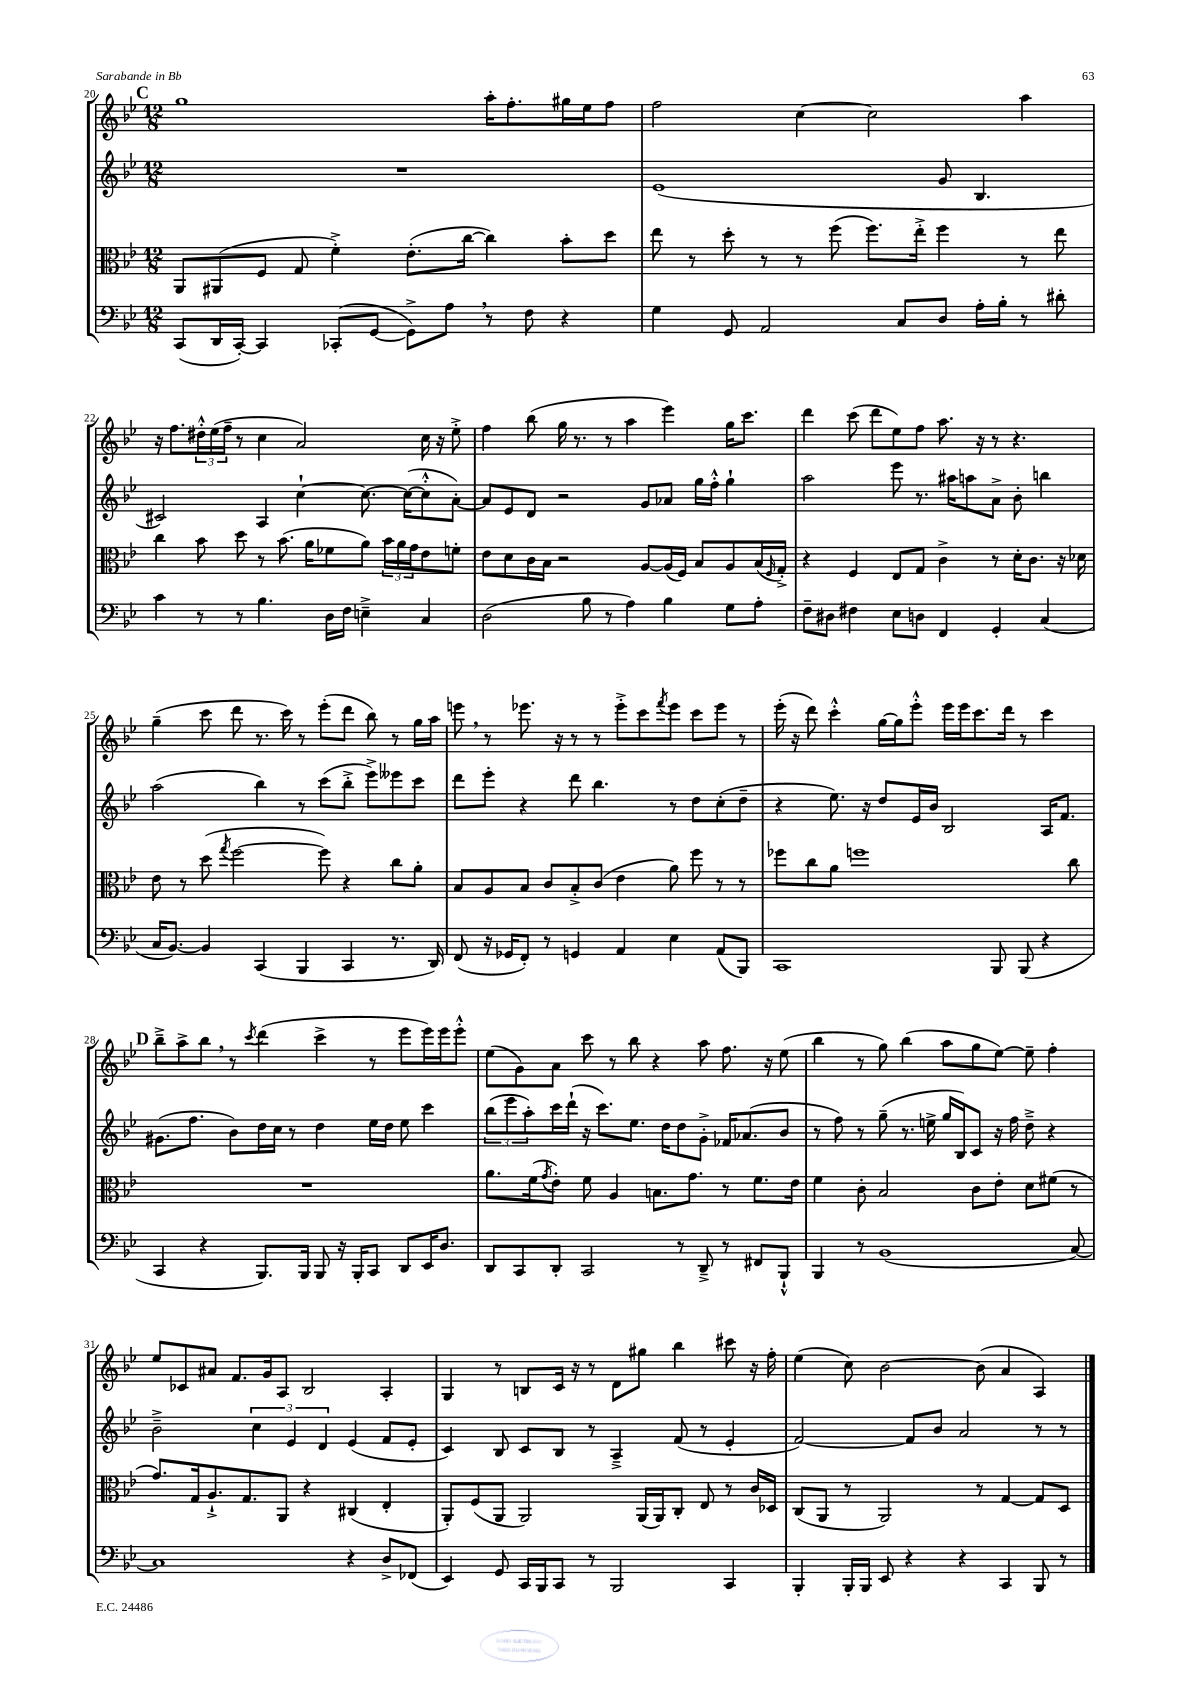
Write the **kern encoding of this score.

**kern	**kern	**kern	**kern
*staff4	*staff3	*staff2	*staff1
*clefF4	*clefC3	*clefG2	*clefG2
*k[b-e-]	*k[b-e-]	*k[b-e-]	*k[b-e-]
*M12/8	*M12/8	*M12/8	*M12/8
(8CC	8AA	1.r	1gg
16DD	(8AA#	.	.
[16CC')	.	.	.
4CC]	8F	.	.
.	8G	.	.
(8CC-'	4f'^)	.	.
[8GG	.	.	.
8GG^])	(8.e-'	.	.
8A	.	.	.
.	[16cc	.	.
8r	4cc])	.	16aa'
.	.	.	8.ff'
8F	.	.	.
4r	8b-'	.	16gg#
.	.	.	16ee-
.	8dd	.	8ff
=	=	=	=
4G	8ee-	(1e-	2ff
.	8r	.	.
8GG	8dd'	.	.
2AA	8r	.	.
.	8r	.	[4cc
.	(8ff	.	.
.	8.ff)	.	2cc]
8C	.	.	.
.	16ee-'^	.	.
8D	4ff	8g	.
16A'	.	4.B-	.
16B-'	.	.	.
8r	8r	.	4aa
8d#'	8ee-	.	.
=	=	=	=
4c	4cc	2c#)	16r
.	.	.	8.ff
8r	8b-	.	24dd#'^^
.	.	.	(24ee-
.	.	.	24ff~
8r	8dd	.	8r
4.B-	8r	4A	4cc
.	(8.b-	.	.
.	.	[4cc`	2a)
.	16a	.	.
16D	8f-	.	.
16F	.	.	.
4E~^	8a)	8.cc_	.
.	24b-	.	.
.	24a	.	.
.	.	(16cc_	.
.	24g	.	.
4C	8e-	8cc'^^]	16cc
.	.	.	16r
.	8f'	[8a')	8ee-'^
=	=	=	=
(2D	8e-	8a]	4ff
.	8d	8e-	.
.	16c	8d	(8bb-
.	16B-	.	.
.	2r	2r	16gg
.	.	.	8.r
8B-	.	.	.
8r	.	.	8r
4A)	.	.	4aa
.	[8A	8g	.
4B-	(16A]	8a-	4eee-)
.	16F)	.	.
.	8B-	16gg	.
.	.	16ff'^^	.
8G	8A	4gg`	16gg
.	.	.	8.ccc
8A'	(16B-	.	.
.	16qqF	.	.
.	16G'^)	.	.
=	=	=	=
8F~	4r	2aa	4ddd
8D#	.	.	.
4F#	4F	.	(8ccc
.	.	.	8ddd
8E-	8E-	8eee-	8ee-)
8D	8G	8.r	8ff
4FF	4c^	.	8.aa
.	.	16aa#	.
.	.	8aa	.
.	.	.	16r
4GG'	8r	8a^	8r
.	16d'	8b-'	4.r
.	8.c	.	.
(4C	.	4bb	.
.	16r	.	.
.	16d-	.	.
=	=	=	=
16C	8e-	(2aa	(4gg~
[8.BB-)	.	.	.
.	8r	.	.
4BB-]	(8dd	.	8ccc
.	8qgg	.	.
.	[2ff	.	8ddd
(4CC	.	4bb-)	8.r
.	.	.	16ccc)
4BBB-	.	8r	8r
.	8ff])	(8ccc	(8eee-'
4CC	4r	8bb-'^	8ddd
.	.	8eee-^)	8bb-)
8.r	8cc	8eee--	8r
.	8a'	8ccc	16gg
16DD)	.	.	16aa
=	=	=	=
(8FF	8B-	8ddd	8eee
16r	8A	8eee-'	8r
16GG-	.	.	.
8FF')	8B-	4r	8.eee-
8r	8c	.	.
.	.	.	16r
4GG	8B-'^	8ddd	8r
.	(8c	4.bb-	8r
4AA	4e-	.	8eee-'^
.	.	.	8ccc
.	.	.	8qfff
4E-	8a)	8r	8eee-
.	8ff	8dd	8ccc
(8AA	8r	(8cc'	8eee-
8BBB-)	8r	8dd~	8r
=	=	=	=
1CC	8ff-	4r	(16eee-'
.	.	.	16r
.	8cc	.	8ddd)
.	8a	8.ee-)	4ccc'^^
.	1ff	.	.
.	.	16r	.
.	.	8dd	[16gg
.	.	.	16gg]
.	.	16e-	8eee-'^^
.	.	16b-	.
.	.	2B-	16eee-
.	.	.	16eee-
.	.	.	8.ccc
8BBB-	.	.	.
.	.	.	16ddd
(8BBB-	.	.	8r
4r	.	16A	4ccc
.	.	8.f	.
.	8cc	.	.
=	=	=	=
4CC	1.r	(8.g#	8bb-~^
.	.	.	8aa^
.	.	8.ff	.
4r	.	.	8bb-
.	.	8b-)	8r
.	.	.	8qccc
8.BBB-)	.	16dd	(4ddd
.	.	16cc	.
.	.	8r	.
16BBB-	.	.	.
8BBB-	.	4dd	4ccc^
16r	.	.	.
16BBB-'	.	.	.
8CC	.	16ee-	8r
.	.	16dd	.
8DD	.	8ee-	8eee-
16EE-	.	4ccc	16eee-)
8.D	.	.	16eee-
.	.	.	8eee-'^^
=	=	=	=
8DD	8.a	(12bb-	(8ee-
.	.	12eee-	.
8CC	.	.	8g)
.	.	12aa')	.
.	(16f	.	.
.	8qg	.	.
8DD'	8e-')	16ccc	8a
.	.	(16ddd`	.
2CC	8f	16r	8ccc
.	.	8.ccc)	.
.	4A	.	8r
.	.	8.ee-	8bb-
.	8.B	.	4r
.	.	16dd	.
8r	.	8dd	.
.	8.g	.	.
8DD~^	.	8g'^	8aa
8r	8r	16f-	8.ff
.	.	(8.a-	.
8FF#	8.f	.	.
.	.	.	16r
8BBB-`^^	.	8b-	(8ee-
.	16e-	.	.
=	=	=	=
4BBB-	4f	8r	4bb-
.	.	8ff)	.
8r	8c'	8r	8r
(1BB-	2B-	(8gg~	8gg)
.	.	8.r	(4bb-
.	.	16ee^	.
.	.	16gg	8aa
.	.	16B-)	.
.	8c	8c	8gg
.	8e-'	16r	[8ee-)
.	.	16ff	.
.	8d	8dd~^	8ee-~]
.	(8f#	4r	4ff'
[8C)	8r	.	.
=	=	=	=
1C]	8.g)	2b-~^	8ee-
.	.	.	8c-
.	16G	.	.
.	8.A`^	.	8a#
.	.	.	8.f
.	8.G	.	.
.	.	6cc	.
.	.	.	16g
.	8AA	.	8A
.	.	6e-	.
.	4r	.	2B-
.	.	6d	.
4r	(4C#	(4e-	.
8D^	4E-'	8f	4A'
(8FF-	.	8e-'	.
=	=	=	=
4EE-)	8AA')	4c)	4G
.	(8F	.	.
8GG	8AA	8B-	8r
16CC	2AA)	8c	8B
16BBB-	.	.	.
8CC	.	8B-	16c
.	.	.	16r
8r	.	8r	8r
2BBB-	.	4A~^	8d
.	(16AA	.	8gg#
.	16AA)	.	.
.	8C'	(8f	4bb-
.	8E-	8r	.
4CC	8r	4e-'	8ccc#
.	16c	.	16r
.	16D-	.	16ff'
=	=	=	=
4BBB-'	(8C	[2f)	(4ee-
.	8AA	.	.
16BBB-'	8r	.	8cc)
16BBB-	.	.	.
8EE-	2AA)	.	[2b-
4r	.	8f]	.
.	.	8b-	.
4r	.	2a	.
.	8r	.	(8b-]
4CC	[4G	.	4a
8BBB-	8G]	8r	4A)
8r	8D	8r	.
==	==	==	==
*-	*-	*-	*-
